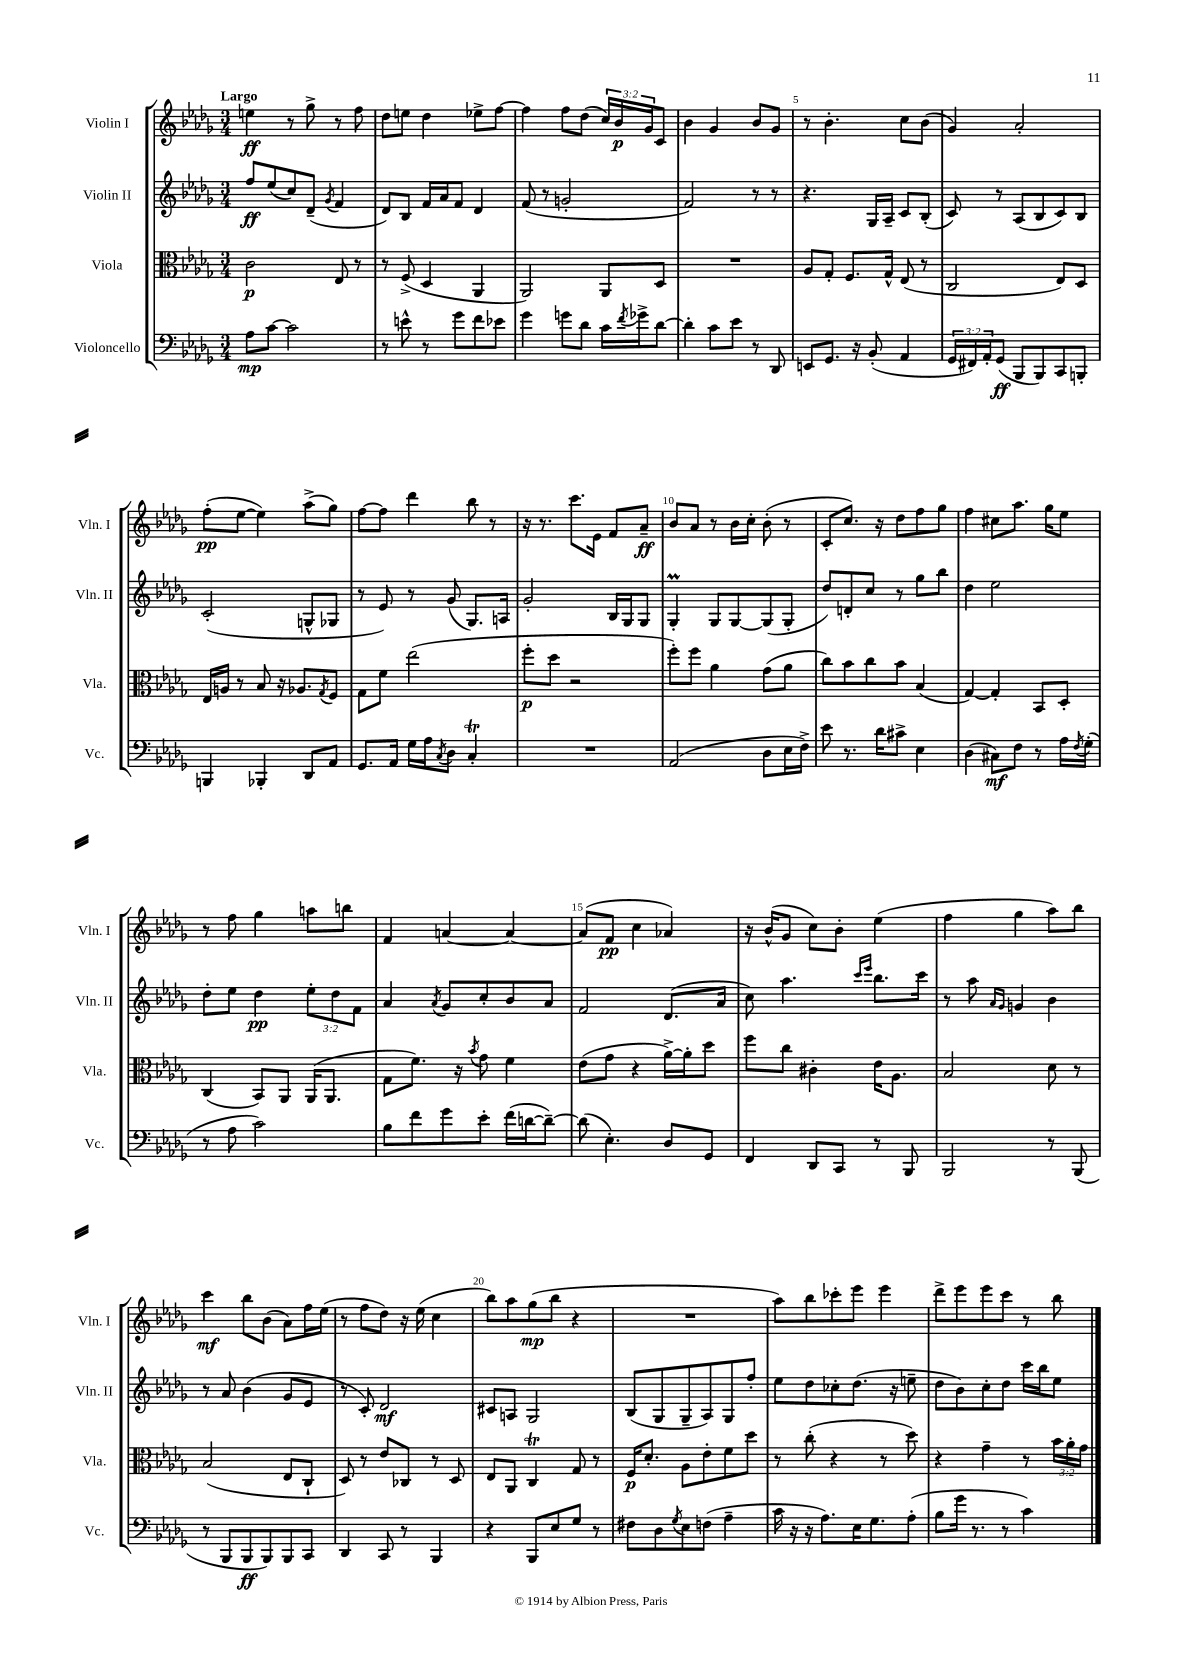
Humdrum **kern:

**kern	**dynam	**kern	**dynam	**kern	**dynam	**kern	**dynam
*part4	*part4	*part3	*part3	*part2	*part2	*part1	*part1
*staff4	*staff4	*staff3	*staff3	*staff2	*staff2	*staff1	*staff1
*I"Violoncello	*	*I"Viola	*	*I"Violin II	*	*I"Violin I	*
*I'Vc.	*	*I'Vla.	*	*I'Vln. II	*	*I'Vln. I	*
*clefF4	*	*clefC3	*	*clefG2	*	*clefG2	*
*k[b-e-a-d-g-]	*	*k[b-e-a-d-g-]	*	*k[b-e-a-d-g-]	*	*k[b-e-a-d-g-]	*
*M3/4	*	*M3/4	*	*M3/4	*	*M3/4	*
=1	=1	=1	=1	=1	=1	=1	=1
!	!	!	!	!	!	!LO:TX:a:B:t=Largo	!
8A-\L	mp	2c\	p	8ff/L	ff	4een\	ff
[8c\J	.	.	.	(8ee-/	.	.	.
2c\]	.	.	.	8cc/)	.	8r	.
.	.	.	.	(8d-~/J	.	8gg-^\	.
.	.	.	.	8qg-/	.	.	.
.	.	8E-/	.	4f/	.	8r	.
.	.	8r	.	.	.	8ff\	.
=2	=2	=2	=2	=2	=2	=2	=2
8r	.	8r	.	8d-/L)	.	8dd-\L	.
8en^^\	.	(8F^/	.	8B-/J	.	8een\J	.
8r	.	4D-/	.	16f/LL	.	4dd-\	.
.	.	.	.	16a-/J	.	.	.
8g-\L	.	.	.	8f/J	.	.	.
8f\	.	4AA-/	.	4d-/	.	8ee-X^\L	.
8e-X\J	.	.	.	.	.	[8ff\J	.
=3	=3	=3	=3	=3	=3	=3	=3
4g-\	.	2AA-/)	.	(8f/	.	4ff\]	.
.	.	.	.	8r	.	.	.
8gn\L	.	.	.	2gn'/	.	8ff\L	.
8d-\J	.	.	.	.	.	(8dd-\J	.
16c\LL	.	8AA-/L	.	.	.	24cc/LL)	.
.	.	.	.	.	.	24b-/	p
8qf/	.	.	.	.	.	.	.
16g-X^\J	.	.	.	.	.	.	.
.	.	.	.	.	.	24g-/J	.
[8d-\J	.	8D-/J	.	.	.	8c/J	.
=4	=4	=4	=4	=4	=4	=4	=4
4d-'\]	.	2.r	.	2f/)	.	4b-\	.
8c\L	.	.	.	.	.	4g-/	.
8e-\J	.	.	.	.	.	.	.
8r	.	.	.	8r	.	8b-/L	.
8DD-/	.	.	.	8r	.	8g-/J	.
=5	=5	=5	=5	=5	=5	=5	=5
8EEn/L	.	8A-/L	.	4.r	.	8r	.
8.GG-/J	.	8G-'/J	.	.	.	4.b-'\	.
.	.	8.F/L	.	.	.	.	.
16r	.	.	.	.	.	.	.
(8BB-'/	.	.	.	16G-/LL	.	.	.
.	.	16G-^^/Jk	.	16A-~/JJ	.	.	.
4AA-/	.	(8E-/	.	8c/L	.	8cc\L	.
.	.	8r	.	(8B-'/J	.	(8b-\J	.
=6	=6	=6	=6	=6	=6	=6	=6
24GG-/LL	.	2C/	.	8c/)	.	4g-/)	.
24FF#X/)	.	.	.	.	.	.	.
24AA-'/J	.	.	.	.	.	.	.
(8GG-/J	ff	.	.	8r	.	.	.
8BBB-/L	.	.	.	(8A-/L	.	2a-'/	.
8BBB-/)	.	.	.	8B-/	.	.	.
8CC/	.	8E-/L)	.	8c/)	.	.	.
8BBBn'/J	.	8D-/J	.	8B-/J	.	.	.
!!LO:LB:g=z
=7	=7	=7	=7	=7	=7	=7	=7
4BBBn/	.	16E-/LL	.	(2c'/	.	(8ff'\L	pp
.	.	16An/JJ	.	.	.	.	.
.	.	8r	.	.	.	[8ee-\J	.
4BBB-X'/	.	8B-/	.	.	.	4ee-\])	.
.	.	16r	.	.	.	.	.
.	.	8.A-X/L	.	.	.	.	.
8DD-/L	.	.	.	8Gn^^/L	.	(8aa-^\L	.
.	.	8qG-/	.	.	.	.	.
8AA-/J	.	8F/J	.	8G-X/J	.	8gg-\J)	.
=8	=8	=8	=8	=8	=8	=8	=8
8.GG-/L	.	8G-\L	.	8r	.	[8ff\L	.
.	.	8f\J	.	8e-/)	.	8ff\J]	.
16AA-/Jk	.	.	.	.	.	.	.
16G-\LL	.	(2ee-\	.	8r	.	4ddd-\	.
16A-\J	.	.	.	.	.	.	.
8qC/	.	.	.	.	.	.	.
8D-\J	.	.	.	(8g-/	.	.	.
4Ct'/	.	.	.	8.G-/L)	.	8bb-\	.
.	.	.	.	.	.	8r	.
.	.	.	.	16An/Jk	.	.	.
=9	=9	=9	=9	=9	=9	=9	=9
2.r	.	8ff'\L	p	2g-'/	.	16r	.
.	.	.	.	.	.	8.r	.
.	.	8dd-\J	.	.	.	.	.
.	.	2r	.	.	.	8.ccc\L	.
.	.	.	.	.	.	16e-\Jk	.
.	.	.	.	16B-/LL	.	8f/L	.
.	.	.	.	16G-/J	.	.	.
.	.	.	.	8G-/J	.	8a-~/J	ff
=10	=10	=10	=10	=10	=10	=10	=10
(2AA-/	.	8ff'\L)	.	4G-M'/	.	8b-/L	.
.	.	8ff\J	.	.	.	8a-/J	.
.	.	4a-\	.	8G-/L	.	8r	.
.	.	.	.	[8G-/	.	16b-\LL	.
.	.	.	.	.	.	16cc'\JJ	.
8D-\L	.	(8g-\L	.	(8G-/]	.	(8b-'\	.
16E-\L	.	8a-\J	.	8G-'/J	.	8r	.
16F^\JJ)	.	.	.	.	.	.	.
=11	=11	=11	=11	=11	=11	=11	=11
8e-\	.	8cc\L)	.	8dd-/L)	.	8c'/L	.
8.r	.	8b-\	.	8dn'/	.	8.cc/J)	.
.	.	8cc\	.	8cc/J	.	.	.
16d-\KL	.	.	.	.	.	16r	.
8c#X^\J	.	8b-\J	.	8r	.	8dd-\L	.
4E-\	.	(4B-/	.	8gg-\L	.	8ff\	.
.	.	.	.	8bb-\J	.	8gg-\J	.
=12	=12	=12	=12	=12	=12	=12	=12
(4D-\	.	[4G-/)	.	4dd-\	.	4ff\	.
8C#X\L)	mf	4G-'/]	.	2ee-\	.	8cc#X\L	.
8F\J	.	.	.	.	.	8.aa-\J	.
8r	.	8BB-/L	.	.	.	.	.
.	.	.	.	.	.	16gg-\KL	.
16A-\LL	.	8D-'/J	.	.	.	8ee-\J	.
8qF/	.	.	.	.	.	.	.
(16G-'\JJ	.	.	.	.	.	.	.
!!LO:LB:g=z
=13	=13	=13	=13	=13	=13	=13	=13
8r	.	(4C/	.	8dd-'\L	.	8r	.
8A-\	.	.	.	8ee-\J	.	8ff\	.
2c\)	.	8BB-/L)	.	4dd-\	pp	4gg-\	.
.	.	8AA-/J	.	.	.	.	.
.	.	(16AA-/KL	.	12ee-'\L	.	8aan\L	.
.	.	8.AA-/J	.	.	.	.	.
.	.	.	.	12dd-\	.	.	.
.	.	.	.	.	.	8bbn\J	.
.	.	.	.	12f\J	.	.	.
=14	=14	=14	=14	=14	=14	=14	=14
8B-\L	.	8G-\L	.	4a-/	.	4f/	.
8f\	.	8.f\J)	.	.	.	.	.
.	.	.	.	8qa-/	.	.	.
8g-\	.	.	.	8g-/L	.	[4an/	.
.	.	16r	.	.	.	.	.
.	.	8qb-/	.	.	.	.	.
8e-'\J	.	8g-\	.	8cc'/	.	.	.
(16f\LL	.	4f\	.	8b-/	.	4a/_	.
[16dn\J	.	.	.	.	.	.	.
8d~\J_)	.	.	.	8a-/J	.	.	.
=15	=15	=15	=15	=15	=15	=15	=15
(8d\]	.	(8e-\L	.	2f/	.	(8a/L]	.
4.E-'\)	.	8g-\J	.	.	.	8f/J	pp
.	.	4r	.	.	.	4cc\	.
8D-/L	.	[16a-^\LL)	.	(8.d-/L	.	4a-X/)	.
.	.	16a-'\J]	.	.	.	.	.
8GG-/J	.	8dd-\J	.	.	.	.	.
.	.	.	.	16a-/Jk	.	.	.
=16	=16	=16	=16	=16	=16	=16	=16
4FF/	.	8ff\L	.	8cc\)	.	16r	.
.	.	.	.	.	.	(16b-^^/KL	.
.	.	8cc\J	.	4.aa-\	.	8g-/J	.
8DD-/L	.	4c#X'\	.	.	.	8cc\L)	.
8CC/J	.	.	.	.	.	8b-'\J	.
.	.	.	.	16qqccc/LL	.	.	.
.	.	.	.	16qqeee-/JJ	.	.	.
8r	.	16e-\KL	.	8.bb-\L	.	(4ee-\	.
.	.	8.A-\J	.	.	.	.	.
8BBB-/	.	.	.	.	.	.	.
.	.	.	.	16ccc\Jk	.	.	.
=17	=17	=17	=17	=17	=17	=17	=17
2BBB-/	.	2B-/	.	8r	.	4ff\	.
.	.	.	.	8aa-\	.	.	.
.	.	.	.	16qqa-/LL	.	.	.
.	.	.	.	16qqg-/JJ	.	.	.
.	.	.	.	4gn/	.	4gg-\	.
8r	.	8d-\	.	4b-\	.	8aa-\L)	.
(8BBB-/	.	8r	.	.	.	8bb-\J	.
!!LO:LB:g=z
=18	=18	=18	=18	=18	=18	=18	=18
8r	.	(2B-/	.	8r	.	4ccc\	mf
8BBB-/L	.	.	.	8a-/	.	.	.
8BBB-/	ff	.	.	(4b-\	.	8bb-\L	.
8BBB-/)	.	.	.	.	.	(8b-\J	.
8BBB-/	.	8E-/L	.	8g-/L	.	8a-\L)	.
8CC/J	.	8C`/J	.	8e-/J	.	16ff\L	.
.	.	.	.	.	.	(16ee-\JJ	.
=19	=19	=19	=19	=19	=19	=19	=19
4DD-/	.	8D-/)	.	8r	.	8r	.
.	.	8r	.	8c'/)	.	8ff\L	.
8CC/	.	8e-/L	.	2d-/	mf	8dd-\J)	.
8r	.	8C-X/J	.	.	.	16r	.
.	.	.	.	.	.	(16ee-\	.
4BBB-/	.	8r	.	.	.	4cc\	.
.	.	8D-/	.	.	.	.	.
=20	=20	=20	=20	=20	=20	=20	=20
4r	.	8E-/L	.	8c#X/L	.	8bb-\L)	.
.	.	8AA-/J	.	8An/J	.	8aa-\	.
8BBB-/L	.	4Ct/	.	2G-/	.	(8gg-\	mp
8E-/	.	.	.	.	.	8bb-\J	.
8G-/J	.	8G-/	.	.	.	4r	.
8r	.	8r	.	.	.	.	.
=21	=21	=21	=21	=21	=21	=21	=21
8F#X\L	.	16F/KL	p	(8B-/L	.	2.r	.
.	.	8.d-'/J	.	.	.	.	.
8D-\	.	.	.	8G-/	.	.	.
8qG-/	.	.	.	.	.	.	.
8E-\	.	8A-\L	.	8G-~/	.	.	.
(8Fn\J	.	8e-'\	.	8A-/)	.	.	.
4A-~\	.	8f\	.	8G-/	.	.	.
.	.	8dd-\J	.	8ff'/J	.	.	.
=22	=22	=22	=22	=22	=22	=22	=22
16c\	.	8r	.	8ee-\L	.	8aa-\L)	.
16r	.	.	.	.	.	.	.
16r	.	(8cc'\	.	8dd-\	.	8bb-\	.
8.A-\L)	.	.	.	.	.	.	.
.	.	4r	.	8cc-X'\	.	8ccc-X'\	.
16E-\K	.	.	.	(8.dd-\J	.	8eee-\J	.
8.G-\	.	.	.	.	.	.	.
.	.	8r	.	.	.	4eee-\	.
.	.	.	.	16r	.	.	.
(8A-'\J	.	8dd-\)	.	8een~\	.	.	.
=23	=23	=23	=23	=23	=23	=23	=23
8B-\L	.	4r	.	8dd-\L	.	8ddd-^\L	.
16g-\Jk	.	.	.	8b-\)	.	8eee-\	.
8.r	.	.	.	.	.	.	.
.	.	4g-~\	.	8cc'\	.	8eee-\	.
8r	.	.	.	8dd-\J	.	8ccc\J	.
4c\)	.	8r	.	16ccc\LL	.	8r	.
.	.	.	.	16bb-\J	.	.	.
.	.	24b-\LL	.	8ee-\J	.	8bb-\	.
.	.	24a-'\	.	.	.	.	.
.	.	24g-\JJ	.	.	.	.	.
==	==	==	==	==	==	==	==
*-	*-	*-	*-	*-	*-	*-	*-
